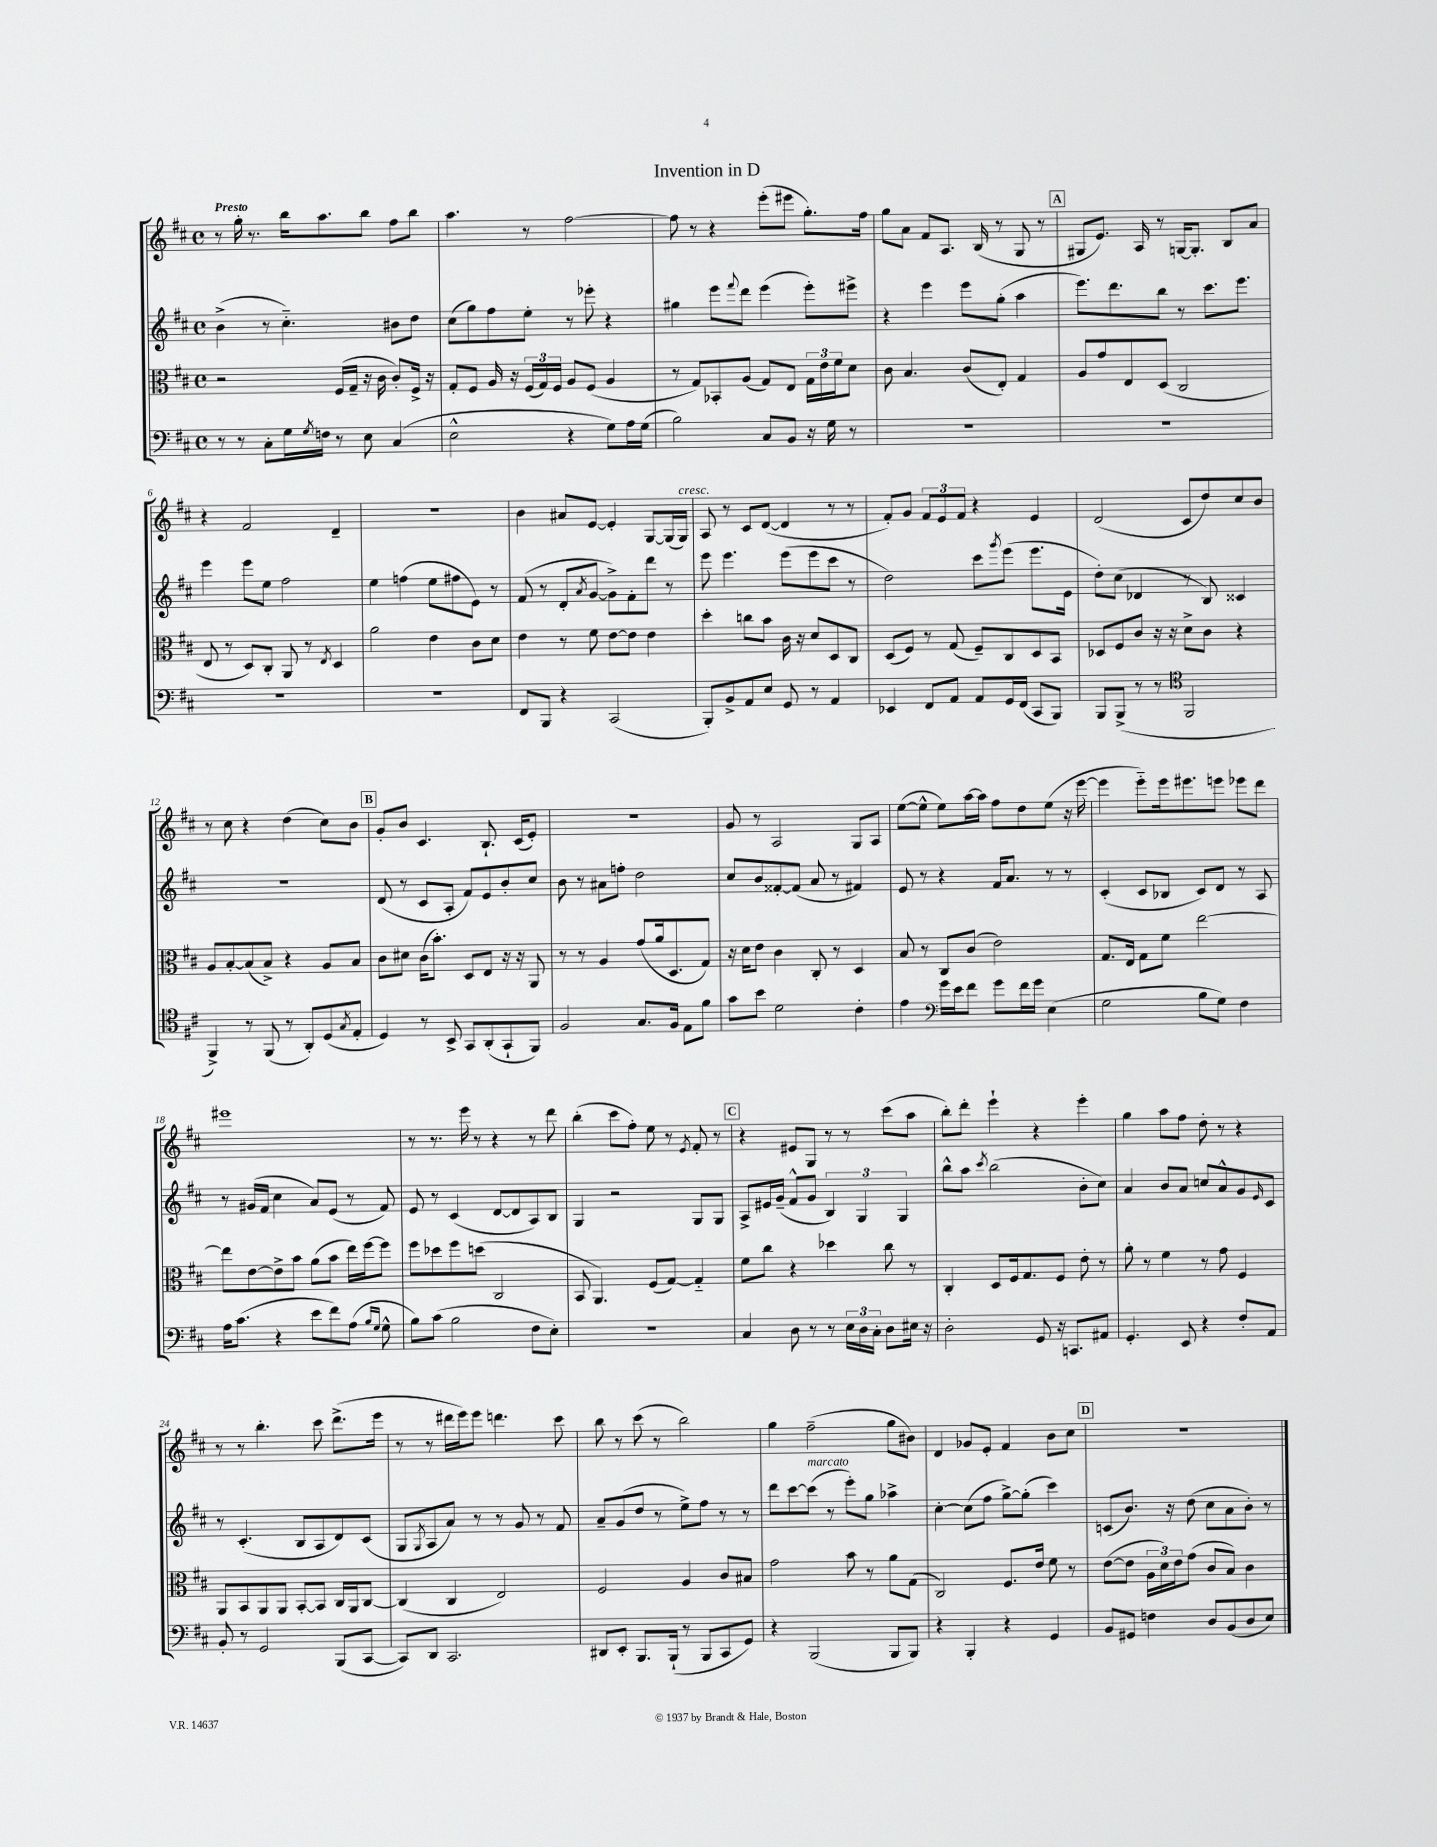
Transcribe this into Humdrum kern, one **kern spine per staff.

**kern	**kern	**kern	**kern
*part4	*part3	*part2	*part1
*staff4	*staff3	*staff2	*staff1
*clefF4	*clefC3	*clefG2	*clefG2
*k[f#c#]	*k[f#c#]	*k[f#c#]	*k[f#c#]
*M4/4	*M4/4	*M4/4	*M4/4
*met(c)	*met(c)	*met(c)	*met(c)
=1	=1	=1	=1
!	!	!	!LO:TX:a:B:t=Presto
8r	2r	(4b^\	8r
8r	.	.	16gg'\
.	.	.	8.r
8C#'\L	.	8r	.
16G\L	.	4.cc#\)	16bb\KL
8qG/	.	.	.
16Fn\JJ	.	.	8.aa\
8r	(16F#/LL	.	.
.	16G~/JJ	.	.
8E\	16r	.	8bb\J
.	16c#\	.	.
(4C#/	8c#'/L)	8b#X\L	8ff#\L
.	16F#^/Jk	8dd\J	8bb\J
.	16r	.	.
=2	=2	=2	=2
2E^^\	8G'/L	(8cc#\L	4.aa\
.	8F#/J	8gg\)	.
.	16A/	8ff#\	.
.	16r	.	.
.	(24F#/LL	8ee'\J	8r
.	24G/)	.	.
.	24F#/JJ	.	.
4r	8A/L	8r	[2ff#\
.	(8F#/J	8eee-X'\	.
8G\L)	4A/	4r	.
16A\L	.	.	.
(16G\JJ	.	.	.
=3	=3	=3	=3
2B\)	8r	4gg#X\	8ff#\]
.	8G/L)	.	8r
.	8BB-X'/	8eee\L	4r
.	.	8qqfff#/	.
.	(8A/J	8ddd\J	.
8C#/L	8G/L)	(4eee\	(8eee'\L
8BB/J	8E/J	.	8eee#X\J
16r	24G\LL	8eee'\L)	8.gg'\L)
.	24e\	.	.
16G\	.	.	.
.	24f#\J	.	.
8r	8d\J	8eee#X^\J	.
.	.	.	16ff#\Jk
=4	=4	=4	=4
1r	8c#\	4r	8gg\L
.	4.B/	.	8a\J
.	.	4eee\	8f#/L
.	.	.	8.A/J
.	(8c#/L	8eee\L	.
.	.	.	(16B/
.	8E'/J)	(8gg'\J	8r
.	4G/	4aa\	8G/
.	.	.	8r
!!LO:REH:place=s1:t=A
=5	=5	=5	=5
1r	8A/L	8.eee\L)	8G#X/L
.	8g/	.	8.e/J)
.	.	8.ddd\	.
.	8E/	.	.
.	.	.	16A/
.	(8D/J	8bb\J	8r
.	2C#/	8r	[16Gn/KL
.	.	.	8.G'/J]
.	.	8.ccc#\L	.
.	.	.	8B/L
.	.	8.eee\J	.
.	.	.	8a/J
!!LO:LB:g=z
=6	=6	=6	=6
1r	8E/	4eee\	4r
.	8r	.	.
.	8D/L)	8eee\L	2f#/
.	8C#'/J	8ee\J	.
.	8AA/	2ff#\	.
.	8r	.	.
.	8qE/	.	.
.	4D/	.	4d~/
=7	=7	=7	=7
1r	2a\	4ee\	1r
.	.	(4ffn\	.
.	4e\	8ee\L	.
.	.	8ff#X\	.
.	8c#\L	8e\J)	.
.	8d\J	8r	.
=8	=8	=8	=8
8FF#/L	4e\	(8f#/	4b\
8BBB/J	.	8r	.
4r	8r	8d'/L	8a#X/L
.	.	8qa/	.
.	8f#\	[8g/J	[8e/J
(2CC#/	[8e\L	8g^\L])	4e'/]
.	8e\J]	8f#'\	.
.	4e\	8ddd\J	[8G/L
.	.	8r	(16G/L]
!	!	!	!LO:TX:a:i:t=cresc.
.	.	.	16G/JJ)
=9	=9	=9	=9
8BBB'/L)	4dd'\	8eee\	8A/
8BB^/	.	4.eee\	8r
8AA/	8ccn\L	.	8c#/L
8E/J	8b\J	.	([8d/J
8GG/	16c#\	(8eee\L	4d/]
.	16r	.	.
8r	8d/L	8eee\	.
4AA/	8D/	8ccc#\J	8r
.	8C#/J	8r	8r
=10	=10	=10	=10
4EE-X/	(8D/L	2dd\)	8f#'/L)
.	8F#/J)	.	8g/J
8FF#/L	8r	.	12f#/L
.	.	.	12e/
8AA/J	(8G/	.	.
.	.	.	12f#/J
8AA/L	8F#~/L)	8ccc#\L	4r
.	.	8qggg/	.
16GG/L	8C#/	(8eee\J	.
(16FF#/JJ	.	.	.
8CC#/L	8D/	8.eee\L	4e/
8BBB/J)	8BB/J	.	.
.	.	16e\Jk	.
=11	=11	=11	=11
8BBB/L	8D-X/L	8dd'\L)	(2d/
(8BBB^/J	8F#/	(8cc#\J	.
8r	8c#/J	4d-X/	.
8r	16r	.	.
.	16r	.	.
*clefC4	*	*	*
2FF#/	8d^\L	8r	8c#/L
.	8c#\J	8B/)	8dd/)
.	4r	4c##X/	8cc#/
.	.	.	8b/J
!!LO:LB:g=z
=12	=12	=12	=12
4FF#^/)	8A/L	1r	8r
.	[8B'/	.	8cc#\
8r	(8B/]	.	4r
(8FF#/	8B^/J)	.	.
8r	4r	.	(4dd\
8AA'/L)	.	.	.
(8D/	8A/L	.	8cc#\L)
8qG/	.	.	.
8E'/J	8B/J	.	8b\J
!!LO:REH:place=s1:t=B
=13	=13	=13	=13
4D/)	8c#\L	(8d/	8g'/L
.	8d#X\J	8r	8b/J
8r	(16c#\KL	8c#/L	4.c#/
.	8.b'\J)	.	.
8BB^/	.	8A'/J	.
8GG/L	8D/L	8f#/L)	.
(8AA'/	8E/J	8e/	8.B`/
8GG`/	16r	8b'/	.
.	16r	.	(16c#/KL
8FF#/J)	8AA/	8cc#/J	8e'/J)
=14	=14	=14	=14
2F#/	8r	8b\	1r
.	8r	8r	.
.	4A/	8a#X\L	.
.	.	8ffn'\J	.
8.G/L	(8g/L	2dd\	.
.	16a/k	.	.
16F#/Jk	8.D/	.	.
8E\L	.	.	.
8f#\J	8G/J)	.	.
=15	=15	=15	=15
8g\L	16r	8cc#/L	8g/
.	16d\KL	.	.
8b\J	8e\J	8b/	8r
2d\	4c#\	[8f##X'/	2A/
.	.	(8f##/J]	.
.	8C#'/	8a/	.
.	8r	8r	.
4c#'\	4D/	4f#X/)	8G/L
.	.	.	8A/J
=16	=16	=16	=16
4e\	8B/	8e/	([8ee\L
.	8r	8r	8ee^^\J]
*clefF4	*	*	*
16g\LL	8C#/L	4r	8ee\L)
16e\J	.	.	.
8f#\J	(8c#/J	.	[16aa\L
.	.	.	16aa\JJ]
8g\L	2e\)	16f#/KL	8ff#\L
.	.	8.a/J	.
16f#\L	.	.	8dd\
16g\JJ	.	.	.
(4E\	.	8r	(8ee\J
.	.	8r	16r
.	.	.	[16eee\
=17	=17	=17	=17
2G\	8.G/L	(4c#'/	4eee\]
.	16E/Jk	.	.
.	8G\L	8c#/L	8eee\L)
.	8f#\J	8B-X/J	16eee\k
.	.	.	8.eee#X\
8B\L	[2ee\	8c#/L)	.
8G\J)	.	8d/J	8eeen\J
4F#\	.	8r	8eee-X\L
.	.	8A/	8ddd\J
!!LO:LB:g=z
=18	=18	=18	=18
16A\KL	8ee\L]	8r	1eee#X
(8.c#\J	.	.	.
.	[8e\	(16g#X/LL	.
.	.	16f#/JJ	.
4r	8e^\]	4cc#\	.
.	8b\J	.	.
8e\L	(8a\L	8a/L)	.
8f#\)	8b\J	(8e/J	.
(8A\J	16ee\LL)	8r	.
.	[16ff#\J	.	.
16qqB/LL	.	.	.
16qqG/JJ	.	.	.
8G^^\	8ff#\J]	8f#/)	.
=19	=19	=19	=19
8B\L)	8ff#\L	8e/	8r
(8c#\J	8dd-X\	8r	8.r
2B\	8ff#\	(4c#/	.
.	.	.	16eee\
.	(8ddn\J	.	8r
.	2C#/	[8d/L	4r
.	.	8d/]	.
8F#\L	.	8A/)	8r
8E'\J)	.	8B/J	8ddd\
=20	=20	=20	=20
1r	8BB/	4G/	(4bb'\
.	4.AA/)	.	.
.	.	2r	8ccc#\L
.	.	.	8ff#'\J)
.	(8F#/L	.	8ee\
.	[8G/J)	.	8r
.	.	.	8qe/
.	4G/]	8G/L	8f#'/
.	.	8G/J	8r
!!LO:REH:place=s1:t=C
=21	=21	=21	=21
4C#/	8f#\L	8A^/L	4r
.	8cc#\J	16e#X/L	.
.	.	(16g~/JJ	.
8D\	4r	8f#^^/L	8e#X/L
8r	.	8g/J	8G/J
8r	4dd-X\	6B/)	8r
24E\LL	.	.	8r
24D\	.	6G/	.
24C#'\JJ	.	.	.
8D\L	8cc#\	.	(8ccc#\L
.	.	6G/	.
16E#X\Jk	8r	.	8aa\J
16r	.	.	.
=22	=22	=22	=22
2D'\	4C#'/	8bb^^\L	8bb'\L)
.	.	8aa\J	8ddd'\J
.	.	8qccc#/	.
.	8D/L	(2bb\	4eee`\
.	16F#/k	.	.
.	8.G/	.	.
8GG/	.	.	4r
16r	8F#/J	.	.
8.CCn/L	.	.	.
.	8e'\	8b'\L	4eee'\
8AA#X/J	8r	8cc#\J)	.
=23	=23	=23	=23
4.GG'/	8a'\	4a/	4gg\
.	8r	.	.
.	4f#\	8b/L	8aa\L
8EE/	.	8a/J	8ff#\J
4r	8r	8ccn/L	8dd'\
.	8g\	8a^^/	8r
8F#'/L	4F#/	8g/	4r
.	.	16qqe/	.
8AA/J	.	8c#/J	.
!!LO:LB:g=z
=24	=24	=24	=24
8BB'/	8AA/L	8r	8r
8r	8BB/	(4.c#'/	8r
2GG/	8AA/	.	4.bb'\
.	8AA/J	.	.
.	[8BB'/L	8B/L	.
.	8BB/J]	8A/	8ccc#\
(8BBB/L	16C#/LL	8d/)	(8.ddd^\L
.	16AA/J	.	.
[8CC#/J	[8C#/J	(8c#/J	.
.	.	.	16eee\Jk
=25	=25	=25	=25
8CC#/L])	(4C#/]	8G/L	8r
.	.	8qG/	.
8DD/J	.	8A/	8r
2.CC#/	4C#/	8a/J)	16ddd#X\LL
.	.	.	16eee\J)
.	.	8r	8eee\J
.	2E/)	8r	4.dddn\
.	.	8g/	.
.	.	8r	.
.	.	8f#/	8ccc#\
=26	=26	=26	=26
8DD#X/L	2F#/	8a~/L	8bb\
8EE'/J	.	(8g/	8r
8.BBB/L	.	8dd/J	(8ccc#\
.	.	8r	8r
(16BBB`/Jk	.	.	.
8r	4A/	8ee^\L)	2bb\)
8BBB/L	.	8ff#\J	.
8CC#/	8c#/L	8r	.
8GG/J)	8B#X/J	8r	.
=27	=27	=27	=27
4r	2g\	8ddd\L	4gg\
.	.	[8ccc#\	.
!	!	!LO:TX:a:i:t=marcato	!
(2BBB/	.	(8ccc#\J]	(2ff#~\
.	.	8r	.
.	8b\	8eee'\L)	.
.	8r	8gg\J	.
8BBB/L	8a\L	4aa-X^\	8gg\L
8BBB/J)	(8G\J	.	8b#X\J)
=28	=28	=28	=28
4r	2C#/)	[4cc#'\	4d/
4BBB'/	.	(8cc#\L]	8g-X/L
.	.	8ff#\J	8e'/J
4r	8.F#/L	[8gg^\L)	4f#/
.	.	(8gg'\J]	.
.	16e/Jk	.	.
4GG/	8f#\	4ccc#\)	8b\L
.	8r	.	8cc#\J
!!LO:REH:place=s1:t=D
=29	=29	=29	=29
8BB/L	([8e\L	(8cn/L	1r
8GG#X/J	8e\J]	8.b/J)	.
4Fn\	24A\LL	.	.
.	24d\)	.	.
.	.	16r	.
.	24e\J	.	.
.	(8g\J	(8dd\	.
8D/L	8c#/L	8cc#\L	.
(8BB/	8B/J)	8a\	.
8D/	4c#\	8b'\J)	.
8E/J)	.	8r	.
==	==	==	==
*-	*-	*-	*-
